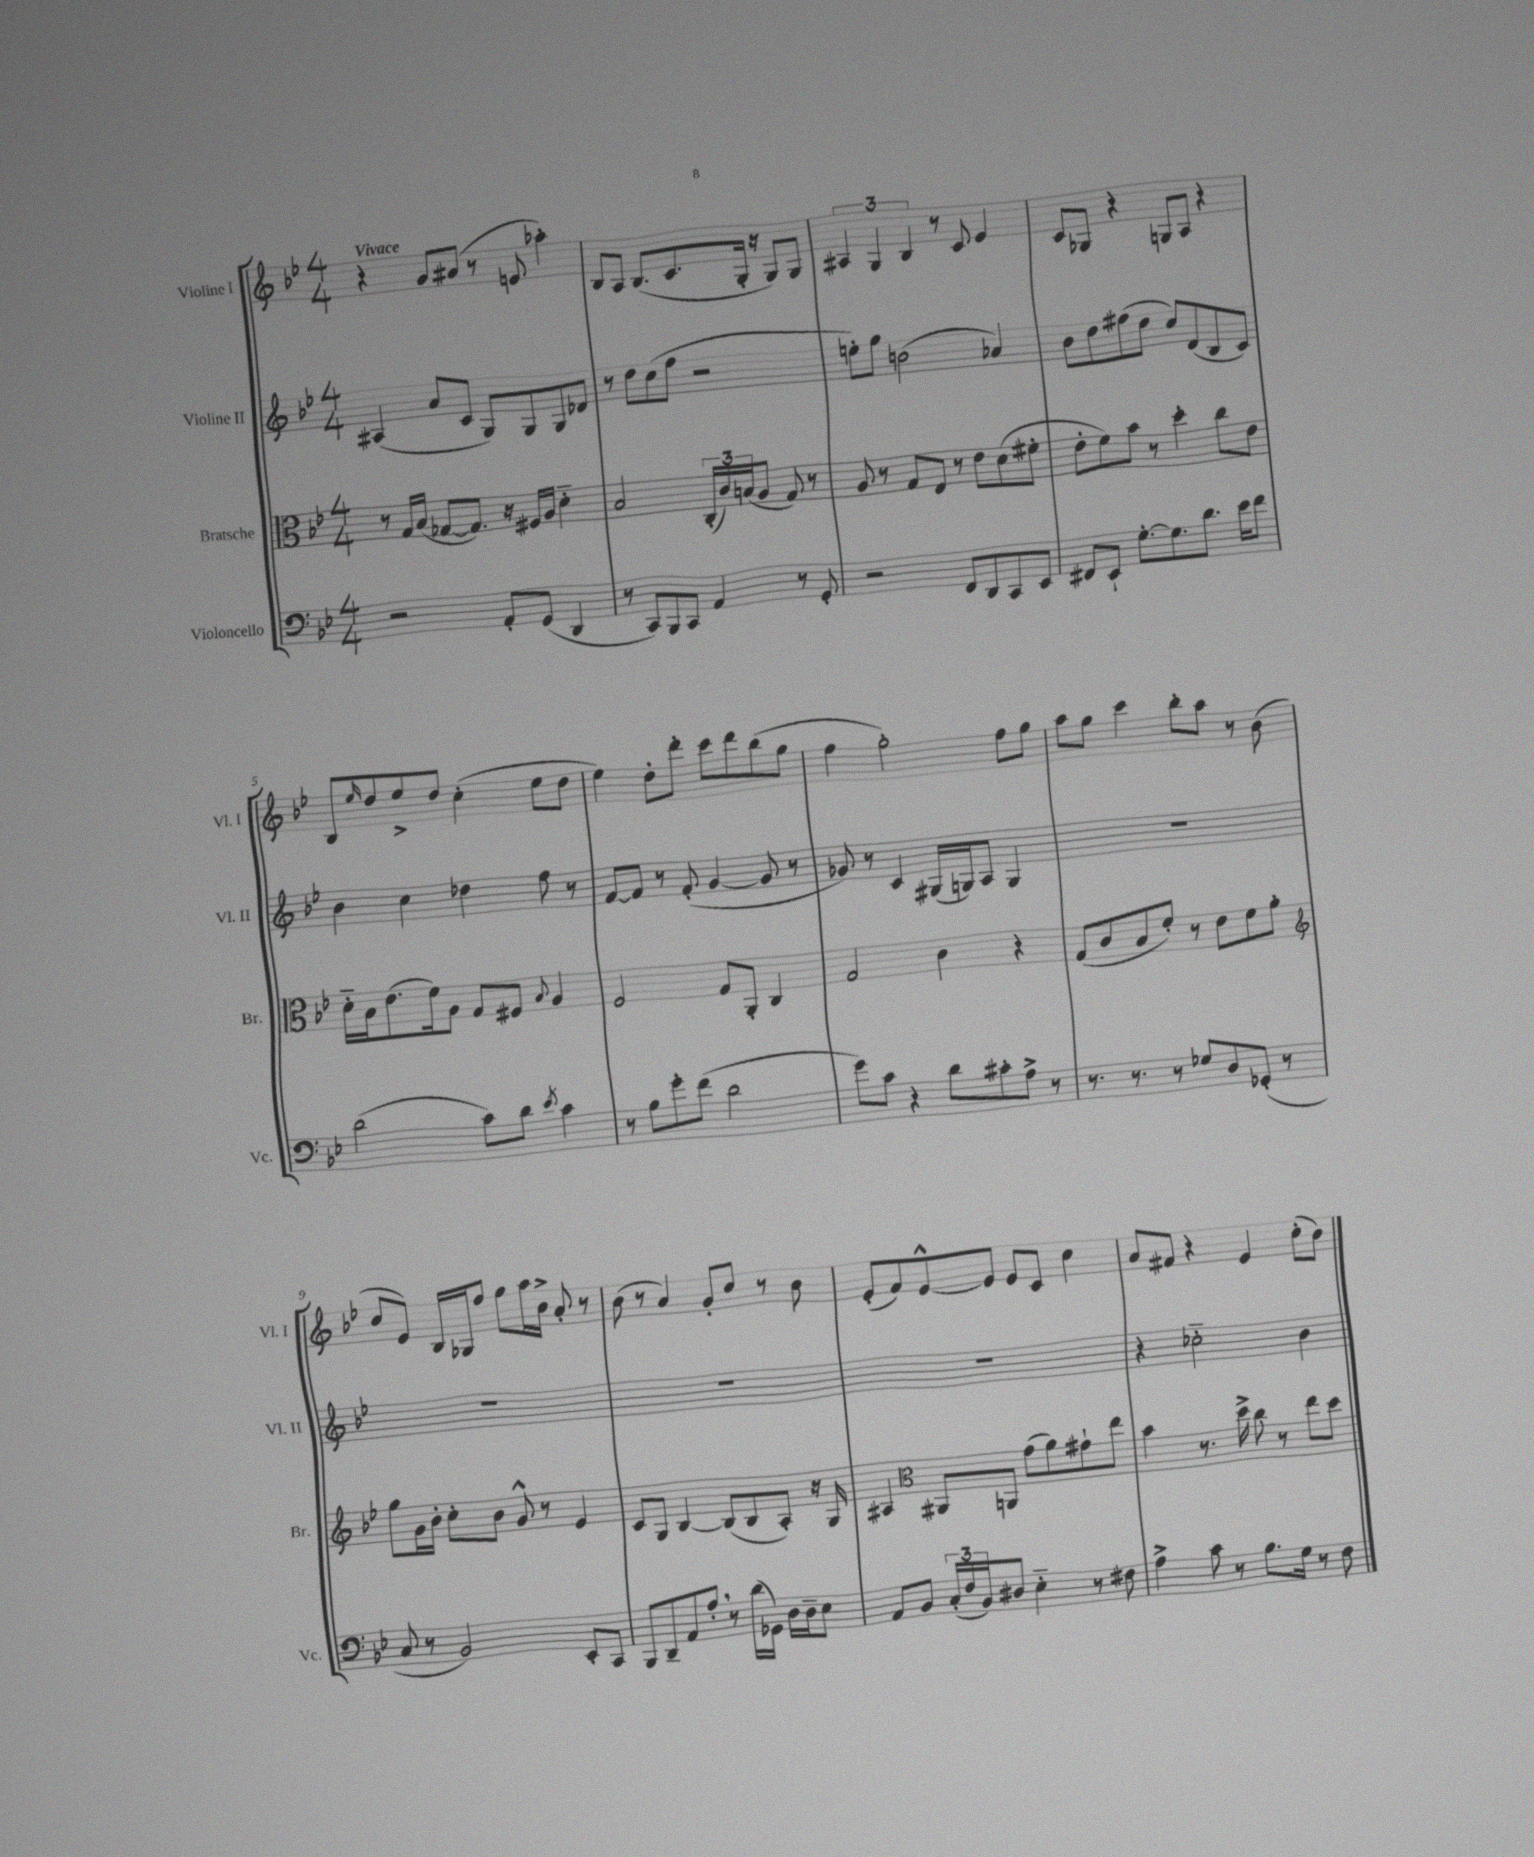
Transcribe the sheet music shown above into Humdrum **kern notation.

**kern	**kern	**kern	**kern
*staff4	*staff3	*staff2	*staff1
*clefF4	*clefC3	*clefG2	*clefG2
*k[b-e-]	*k[b-e-]	*k[b-e-]	*k[b-e-]
*M4/4	*M4/4	*M4/4	*M4/4
2r	8r	(4A#	4r
.	16G	.	.
.	(16B-	.	.
.	[8G-	8a	8g
.	8.G-])	8c	(8a#
8AA'	.	8G)	8r
.	16r	.	.
(8GG	16F#	8G	8e
.	16A	.	.
4DD	4d'~	8G	4aa-')
.	.	8d-	.
=	=	=	=
8r	2B-	8r	8B-
8CC)	.	8dd	8A
8BBB-	.	(8cc	(8.B-
8CC	.	8ff	.
.	.	.	8.c
4AA	(24C'	2r	.
.	24c)	.	.
.	(24B	.	.
.	8A	.	16G'
.	.	.	16r
8r	8G)	.	8G)
8GG'	8r	.	8G
=	=	=	=
2r	8A	8ee')	6A#
.	8r	8gg	.
.	.	.	6G
.	8G	(2b	.
.	.	.	6B-
.	8E-	.	.
8FF	8r	.	8r
8DD	8e-	.	8c
8CC	(8d	4a-)	4e-
8EE-	8f#'	.	.
=	=	=	=
8FF#	8e-'	8b-	8c
8EE-`	8f)	8dd	8G-
[8.G'	8b-	(8ff#	4r
.	8r	8dd	.
8.G]	.	.	.
.	4dd'	8cc)	8G
8.d	.	(8d	8A
.	8cc	8B-	4r
16e-	.	.	.
8f	8e-	8c)	.
=	=	=	=
(2d	16d'~	4b-	8B-
.	16B-	.	.
.	.	.	16qqee-
.	(8.e-	.	8dd
.	.	4cc	8ee-^
.	16f)	.	.
.	8A	.	8dd
8c)	8G	4dd-	(4cc'
8d	8F#	.	.
8qe-	8qqB-	.	.
4c	4A	8ff	8ee-
.	.	8r	8dd
=	=	=	=
8r	2F	[8f	4ee-)
8B-	.	8f]	.
8g'	.	8r	8dd'
(8f	.	(8f'	8ddd'
2d	8G	[4g	8ccc
.	8AA'	.	8ddd
.	4C	8g]	(8bb-
.	.	8r	8gg
=	=	=	=
8g)	2G	8g-)	4ff
8c	.	8r	.
4r	.	4c	2gg')
8d	4c	(16G#	.
.	.	16G)	.
8c#'	.	8A	.
8A^	4r	4G	8ff
8r	.	.	8gg
=	=	=	=
8.r	(8G	1r	8aa
.	8c	.	8gg
8.r	.	.	.
.	8B-	.	4ccc
8r	8f')	.	.
8G-	8r	.	8bb-'
8D	8e-	.	8aa
(8GG-'	8f	.	8r
8r	8a'	.	(8b-
=	=	=	=
*	*clefG2	*	*
8C	8gg	1r	8cc
8r	16g	.	8e-)
.	16b-'	.	.
2BB-)	8cc'	.	16B-
.	.	.	16G-
.	8b-	.	8ff
.	8g^^	.	8gg
.	8r	.	16aa
.	.	.	16b-^
8EE-'	4e-	.	8a'
8CC	.	.	8r
=	=	=	=
8BBB-	8c	1r	(8b-
8DD~	8G	.	8r
8AA	[4B-	.	4a)
8A'	.	.	.
8r	(8B-]	.	8g'
(16d	8B-	.	8cc
16GG-)	.	.	.
16D	8A')	.	8r
16D~	.	.	.
8E-	16r	.	8b-
.	16G	.	.
=	=	=	=
8AA	4A#	1r	(8e-'
8BB-	.	.	8f)
*	*clefC3	*	*
(24C'	8AA#	.	[8e-^^
24F	.	.	.
24BB-)	.	.	.
8D#	8AA	.	8e-]
4E-'~	(8g	.	8e-
.	8a)	.	8c
8r	8g#`	.	4cc
8F#	8ee-	.	.
=	=	=	=
4A^	4b-	4r	8a
.	.	.	8f#
8c	8.r	2cc-'~	4r
8r	.	.	.
.	16dd^	.	.
8.B-	8cc	.	4e-
.	8r	.	.
16G	.	.	.
8r	8ee-	4b-	(8cc'
8F	8dd	.	8b-)
==	==	==	==
*-	*-	*-	*-
